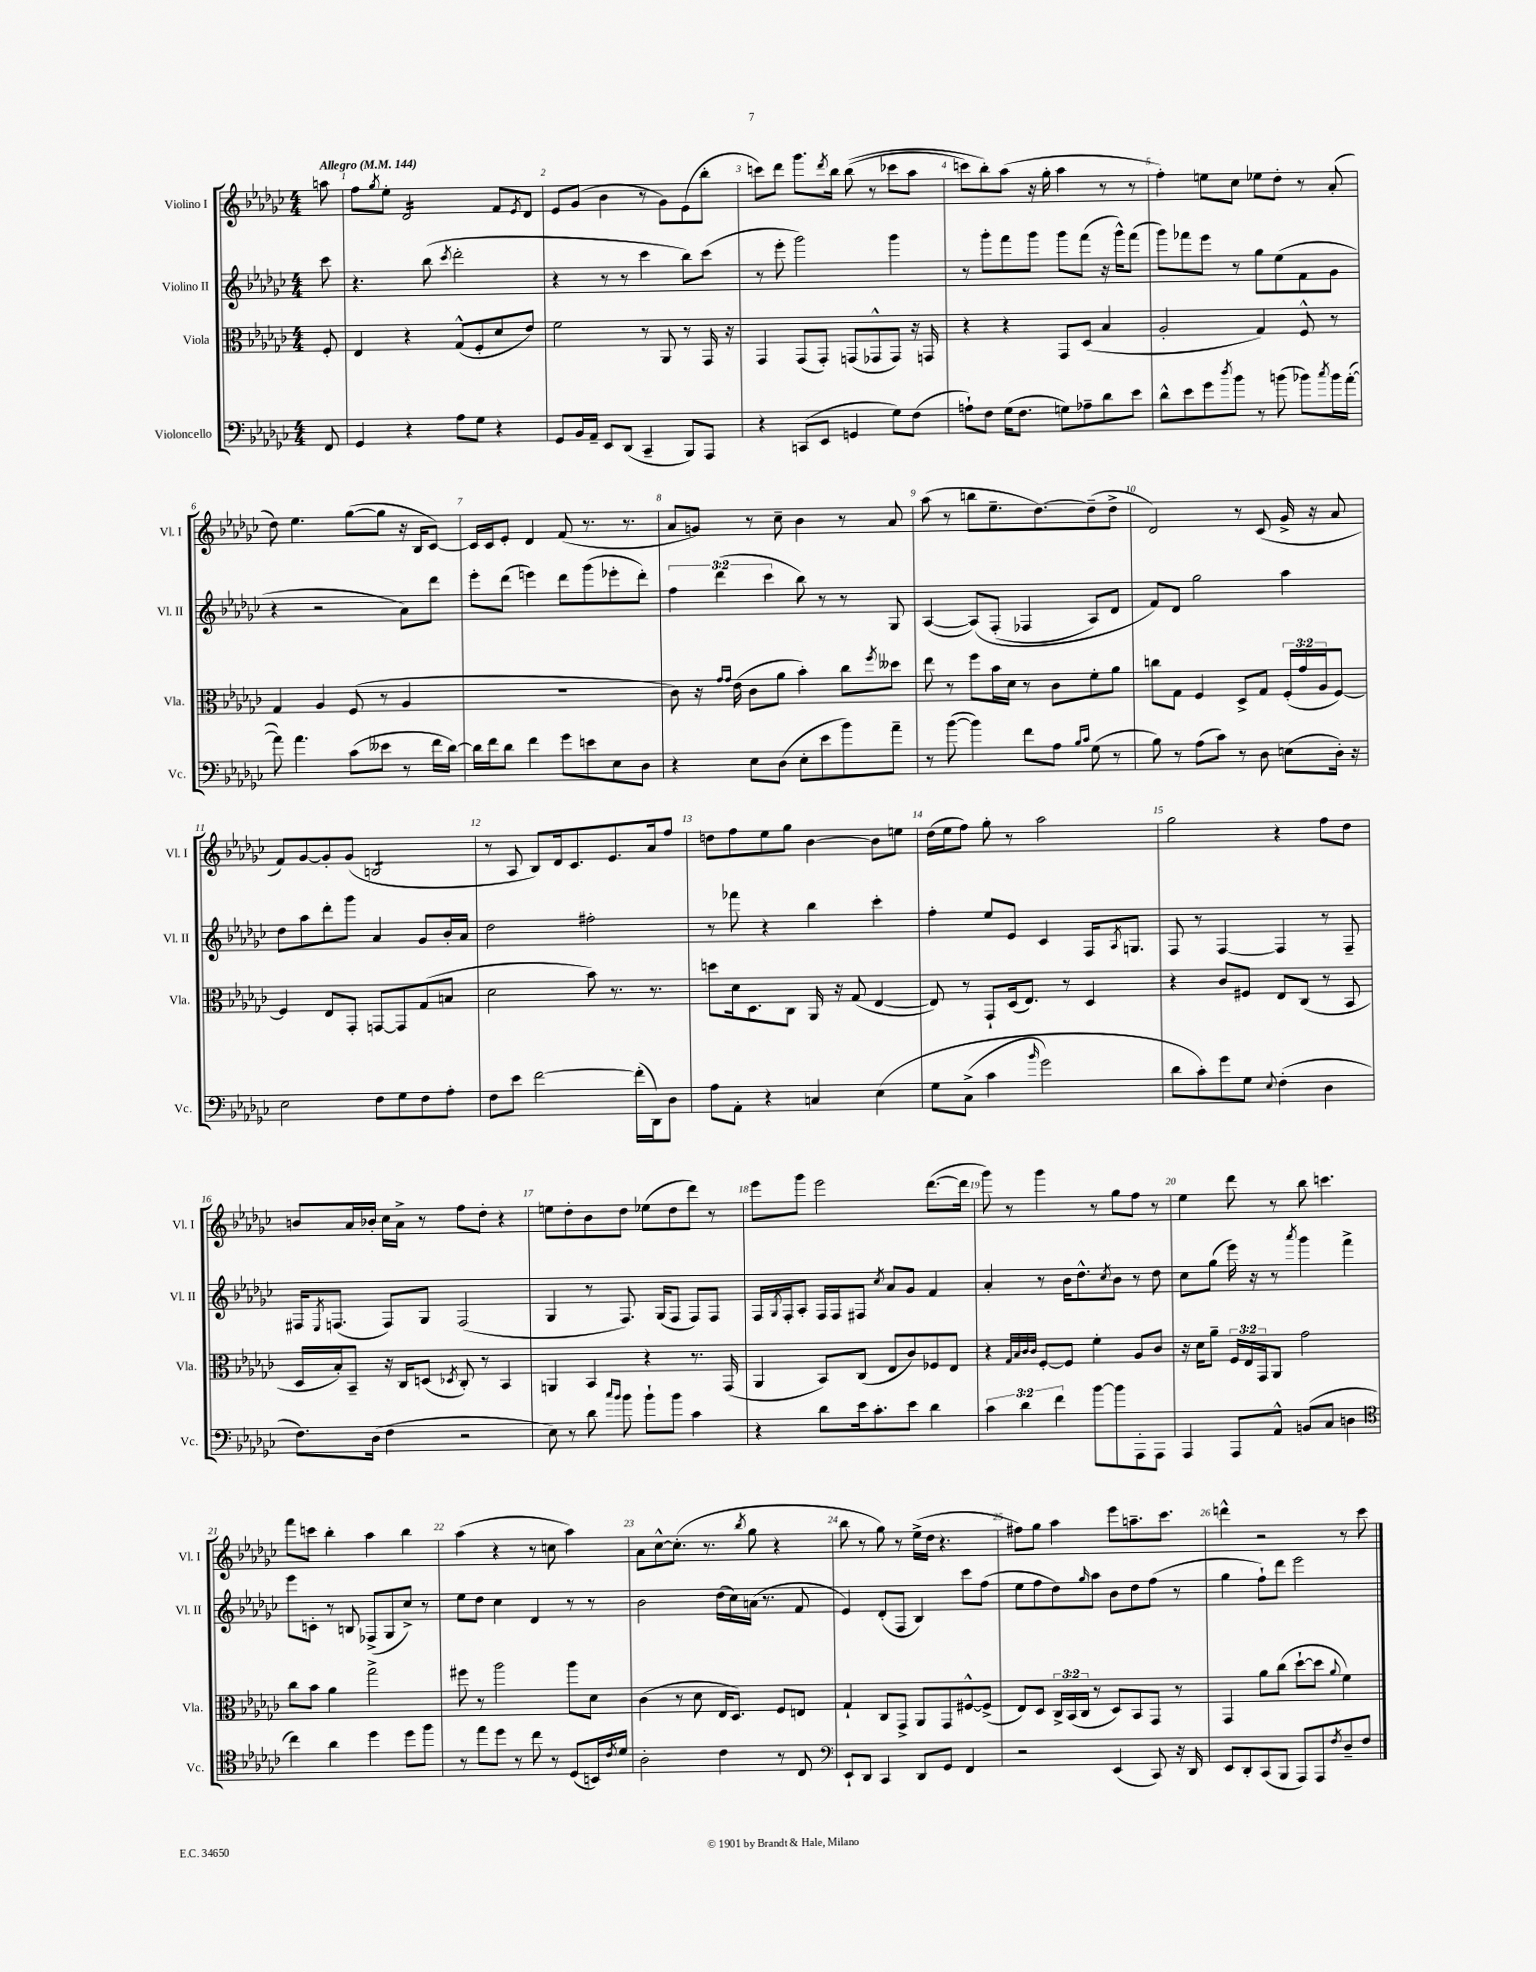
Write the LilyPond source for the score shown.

<<
\new StaffGroup <<
\new Staff = "s0" \with { instrumentName = "Violino I" shortInstrumentName = "Vl. I" } {
    \clef treble \key ges \major \numericTimeSignature \time 4/4 \partial 8 \tempo "Allegro" 4 = 144
    a''8 |
    f''8 \acciaccatura { ges''8 } ees''8-. des'2:16 f'8 \acciaccatura { ees'8 } des'8 |
    ees'8 ges'8( bes'4 r8 ges'8) ees'8( bes''8-. |
    c'''8) des'''8 ges'''8. \acciaccatura { des'''8 } bes''16 bes''8(\( r8 ces'''8 aes''8 |
    c'''8) bes''8-.\) aes''8( r16 ges''16-. aes''4 r8 r8 |
    f''4-.) e''8 ces''8 ees''8 des''8-. r8 aes'8-.( |
    des''8) ees''4. ges''8~( ges''8 r16 bes16 ces'8~) |
    ces'16 ces'16 ees'8-. des'4 f'8( r8. r8. |
    aes'8 g'8) r8 ces''8-- bes'4 r8 aes'8 |
    aes''8( r8 b''8 ees''8.-- des''8.~) des''8--( des''8-> |
    des'2) r8 ces'8( ges'16-> r16 aes'8 |
    f'8) ges'8~ ges'8-. ges'8( b2:8 |
    r8 aes8 bes8) des'16 ces'8. ees'8. aes'16 f''8 |
    d''8 f''8 ees''8 ges''8 bes'4~ bes'8 e''8 |
    des''16( ees''16 f''8) ges''8-. r8 aes''2 |
    ges''2 r4 f''8 des''8 |
    b'8 aes'16 bes'16-. ces''16 aes'16-> r8 f''8 des''8-. r4 |
    e''8 des''8-. bes'8 des''8 ees''8( des''8 des'''8) r8 |
    ees'''8 ges'''8 ees'''2 des'''8.~( des'''16 |
    ges'''8) r8 ges'''4 r8 ges''8 f''8 r8 |
    ees''4 des'''8 r8 bes''8 c'''4. |
    f'''8 c'''8 bes''4-. aes''4 bes''4 |
    aes''4( r4 r8 c''8 aes''4) |
    aes'8 ces''8~-^ ces''8.-.( r8. \acciaccatura { bes''8 } ges''8 r4 |
    bes''8 r8 ges''8) r8 ees''16->( des''16 r4. |
    fis''8) ges''8 aes''4 ees'''8 a''8.-- ces'''8. |
    d'''4-^ r2 r8 ces'''8 \bar "|." |
}
\new Staff = "s1" \with { instrumentName = "Violino II" shortInstrumentName = "Vl. II" } {
    \clef treble \key ges \major \numericTimeSignature \time 4/4 \override Staff.TupletNumber.text = #tuplet-number::calc-fraction-text \partial 8
    ces'''8 |
    r4. bes''8( \acciaccatura { ces'''8 } des'''2-. |
    r4 r8 r8 ces'''4 bes''8) ces'''8( |
    r8 ees'''8-. ges'''2) ges'''4 |
    r8 ges'''8-. f'''8 ges'''8 ges'''8 f'''8( r16 ges'''16-^) f'''8( |
    ges'''8) fes'''8 ees'''8 r8 ges''8 ees''8( f'8 ges'8 |
    r4 r2 aes'8) des'''8 |
    ees'''8-. des'''8( e'''4) des'''8 ges'''8( ees'''8-. des'''8-.) |
    \tuplet 3/2 { f''4 des'''4( ces'''4 } bes''8) r8 r8 ges8 |
    aes4~( aes8)\( f8-.( fes4 aes8) des'8 |
    f'8\) des'8 ges''2 aes''4 |
    des''8 aes''8 des'''8-. ges'''8 aes'4 ges'8 bes'16-. aes'16 |
    des''2 fis''2-. |
    r8 fes'''8 r4 bes''4 ces'''4-. |
    f''4-. ees''8 ees'8 ces'4 f16 \acciaccatura { aes8 } g8. |
    f8 r8 f4~ f4 r8 f8-- |
    fis16 \acciaccatura { ees8 } f8.( f8) ges8 f2( |
    ges4 r8 f8.) ges16( f8 f8) f8 |
    f16 \acciaccatura { ges8 } f16-. aes8-. f16 f16 fis8 \acciaccatura { ces''8 } aes'8 ges'8 f'4 |
    aes'4-. r8 bes'16 des''8.-^ \acciaccatura { ces''8 } bes'8 r8 des''8 |
    ces''8 ges''8( ees'''16) r16 r8 \acciaccatura { aes'''8 } ges'''4 f'''4-> |
    ees'''8 c'8-. r8 b8 fes8->( ges8 ces''8->) r8 |
    ees''8 des''8 ces''4 des'4 r8 r8 |
    bes'2 des''16( ces''16) a'16( r8. f'8 |
    ees'4) des'8-.( f8 bes4) ces'''8 f''8( |
    ees''8 f''8 des''8) \grace { ges''16 } aes''8 bes'8 des''8 f''8( r8 |
    ges''4 f''8-!) des'''8 ees'''2 \bar "|." |
}
\new Staff = "s2" \with { instrumentName = "Viola" shortInstrumentName = "Vla." } {
    \clef alto \key ges \major \numericTimeSignature \time 4/4 \override Staff.TupletNumber.text = #tuplet-number::calc-fraction-text \partial 8
    f8-. |
    ees4 r4 ges8-^( f8-. des'8 ees'8) |
    f'2 r8 aes,8 r8 ges,16 r16 |
    ges,4 ges,8( ges,8-.) g,8( ges,8-^ ges,8) r16 g,16 |
    r4 r4 ges,8 des8( bes4 |
    aes2-. ges4) f8-^ r8 |
    ges4 aes4 f8( r8 aes4 |
    R1 |
    ces'8) r16 \grace { ges'16 ges'16 } ees'16( ces'8 aes'8 bes'4-.) ces''8 \acciaccatura { f''8 } deses''8 |
    ees''8 r8 f''8 bes'16 des'16 r8 ces'8 f'8-. aes'8 |
    c''8 ges8 f4 des8-> ges8 \tuplet 3/2 { f16-.( ges'16 aes16 } f8~) |
    f4 ees8 ges,8-. g,8~ g,8 ges8( b8 |
    des'2 bes'8) r8. r8. |
    d''8 des'16 des8. ces8 aes,16 r16 ges8( ees4~ |
    ees8) r8 ges,8-! des16( ees8.) r8 des4 |
    r4 ces'8 fis8 ees8 ces8( r8 bes,8 |
    des16 bes16-.) bes,8-- r16 ces16 d8( \acciaccatura { des8 } ces8-.) r8 bes,4 |
    a,4 bes,4 r4 r8. ges,16( |
    aes,4 bes,8) ces8( ees8 ces'8) fes8 ees8 |
    r4 \grace { ges32 bes32 ces'32 ces'32 } f8~-. f8 f'4-. aes8 ces'8 |
    r16 des'16 aes'8-- \tuplet 3/2 { f16 ees16 ges,16 } aes,8 ges'2 |
    ces''8 bes'8 aes'4 ges''2-> |
    fis''8 r8 aes''2 aes''8 des'8 |
    ces'4( r8 des'8 ees16 des8.) f8 e8 |
    ges4-! ces8 ges,8-> aes,8 ges,8 fis8~-^ fis8->( |
    ees8) des8 \tuplet 3/2 { ces16-> bes,16( ces16 } r8 des8) bes,8 ges,8 r8 |
    ges,4 aes'8 ces''8( des''8~-! des''8 \appoggiatura { aes'8 } f'4) \bar "|." |
}
\new Staff = "s3" \with { instrumentName = "Violoncello" shortInstrumentName = "Vc." } {
    \clef bass \key ges \major \numericTimeSignature \time 4/4 \override Staff.TupletNumber.text = #tuplet-number::calc-fraction-text \partial 8
    f,8 |
    ges,4 r4 aes8 ges8 r4 |
    ges,8 bes,16 aes,16-- ees,8 des,8( ces,4-- bes,,8) aes,,8 |
    r4 c,8( ees,8 g,4 ges8) f8( |
    a8-!) f8 ges16( f8. g8) aes8-- des'8 ees'8 |
    des'8-^ ees'8 ges'8 \acciaccatura { des''8 } bes'8 r8 b'8( bes'8) \acciaccatura { ces''8 } bes'16 aes'16~-.( |
    aes'8) aes'4. ces'8( eeses'8 r8 f'16 des'16~) |
    des'16 f'16 des'8 f'4 ges'8 e'8 ees8 des8 |
    r4 ees8 des8( ees8-. ees'8 bes'8) aes'8-- |
    r8 bes'8~( bes'4) f'8 aes8 \grace { bes16 ces'16 } ges8( r8 |
    bes8) r8 aes8( ces'8) r8 des8 e8( des16-.) r16 |
    ees2 f8 ges8 f8 aes8-. |
    f8 ees'8 f'2~ f'16-.( des,16) des8 |
    aes8 aes,8-. r4 c4 ees4\( |
    ges8 ces8->( ces'4 \grace { bes'16 } ges'2) |
    des'8 ces'8-.\) ges'8 ges8 \appoggiatura { ees8 } f4-.( des4 |
    f8.) des16( f4 r2 |
    ees8) r8 des'8 \grace { ces''16 bes'16 } bes'8 bes'8-! bes'8 ces'4 |
    r4 des'8 ees'16 ces'8.-. ees'8 des'4 |
    \tuplet 3/2 { ces'4 des'4 f'4 } bes'8~ bes'8 aes,,8-. aes,,8 |
    aes,,4 aes,,8 aes,8-^ b,8( ces8 d4 |
    \clef tenor ces''4) aes'4 des''4 des''8 f''8 |
    r8 ees''8 des''8 r8 ces''8 r8 des8( b,16) \acciaccatura { ces'8 } des'16 |
    aes2-. ces'4 r8 ces8 |
    \clef bass ees,8-! des,8 ces,4 des,8 ges,8 f,4 |
    r2 ees,4( ces,8) r16 des,16 |
    ees,8 des,8-. ces,8( bes,,8 aes,,8) aes,,8 \acciaccatura { f8 } des8-- f8 \bar "|." |
}
>>
>>
\layout { \context { \Score \override BarNumber.break-visibility = ##(#f #t #t) barNumberVisibility = #all-bar-numbers-visible } }
